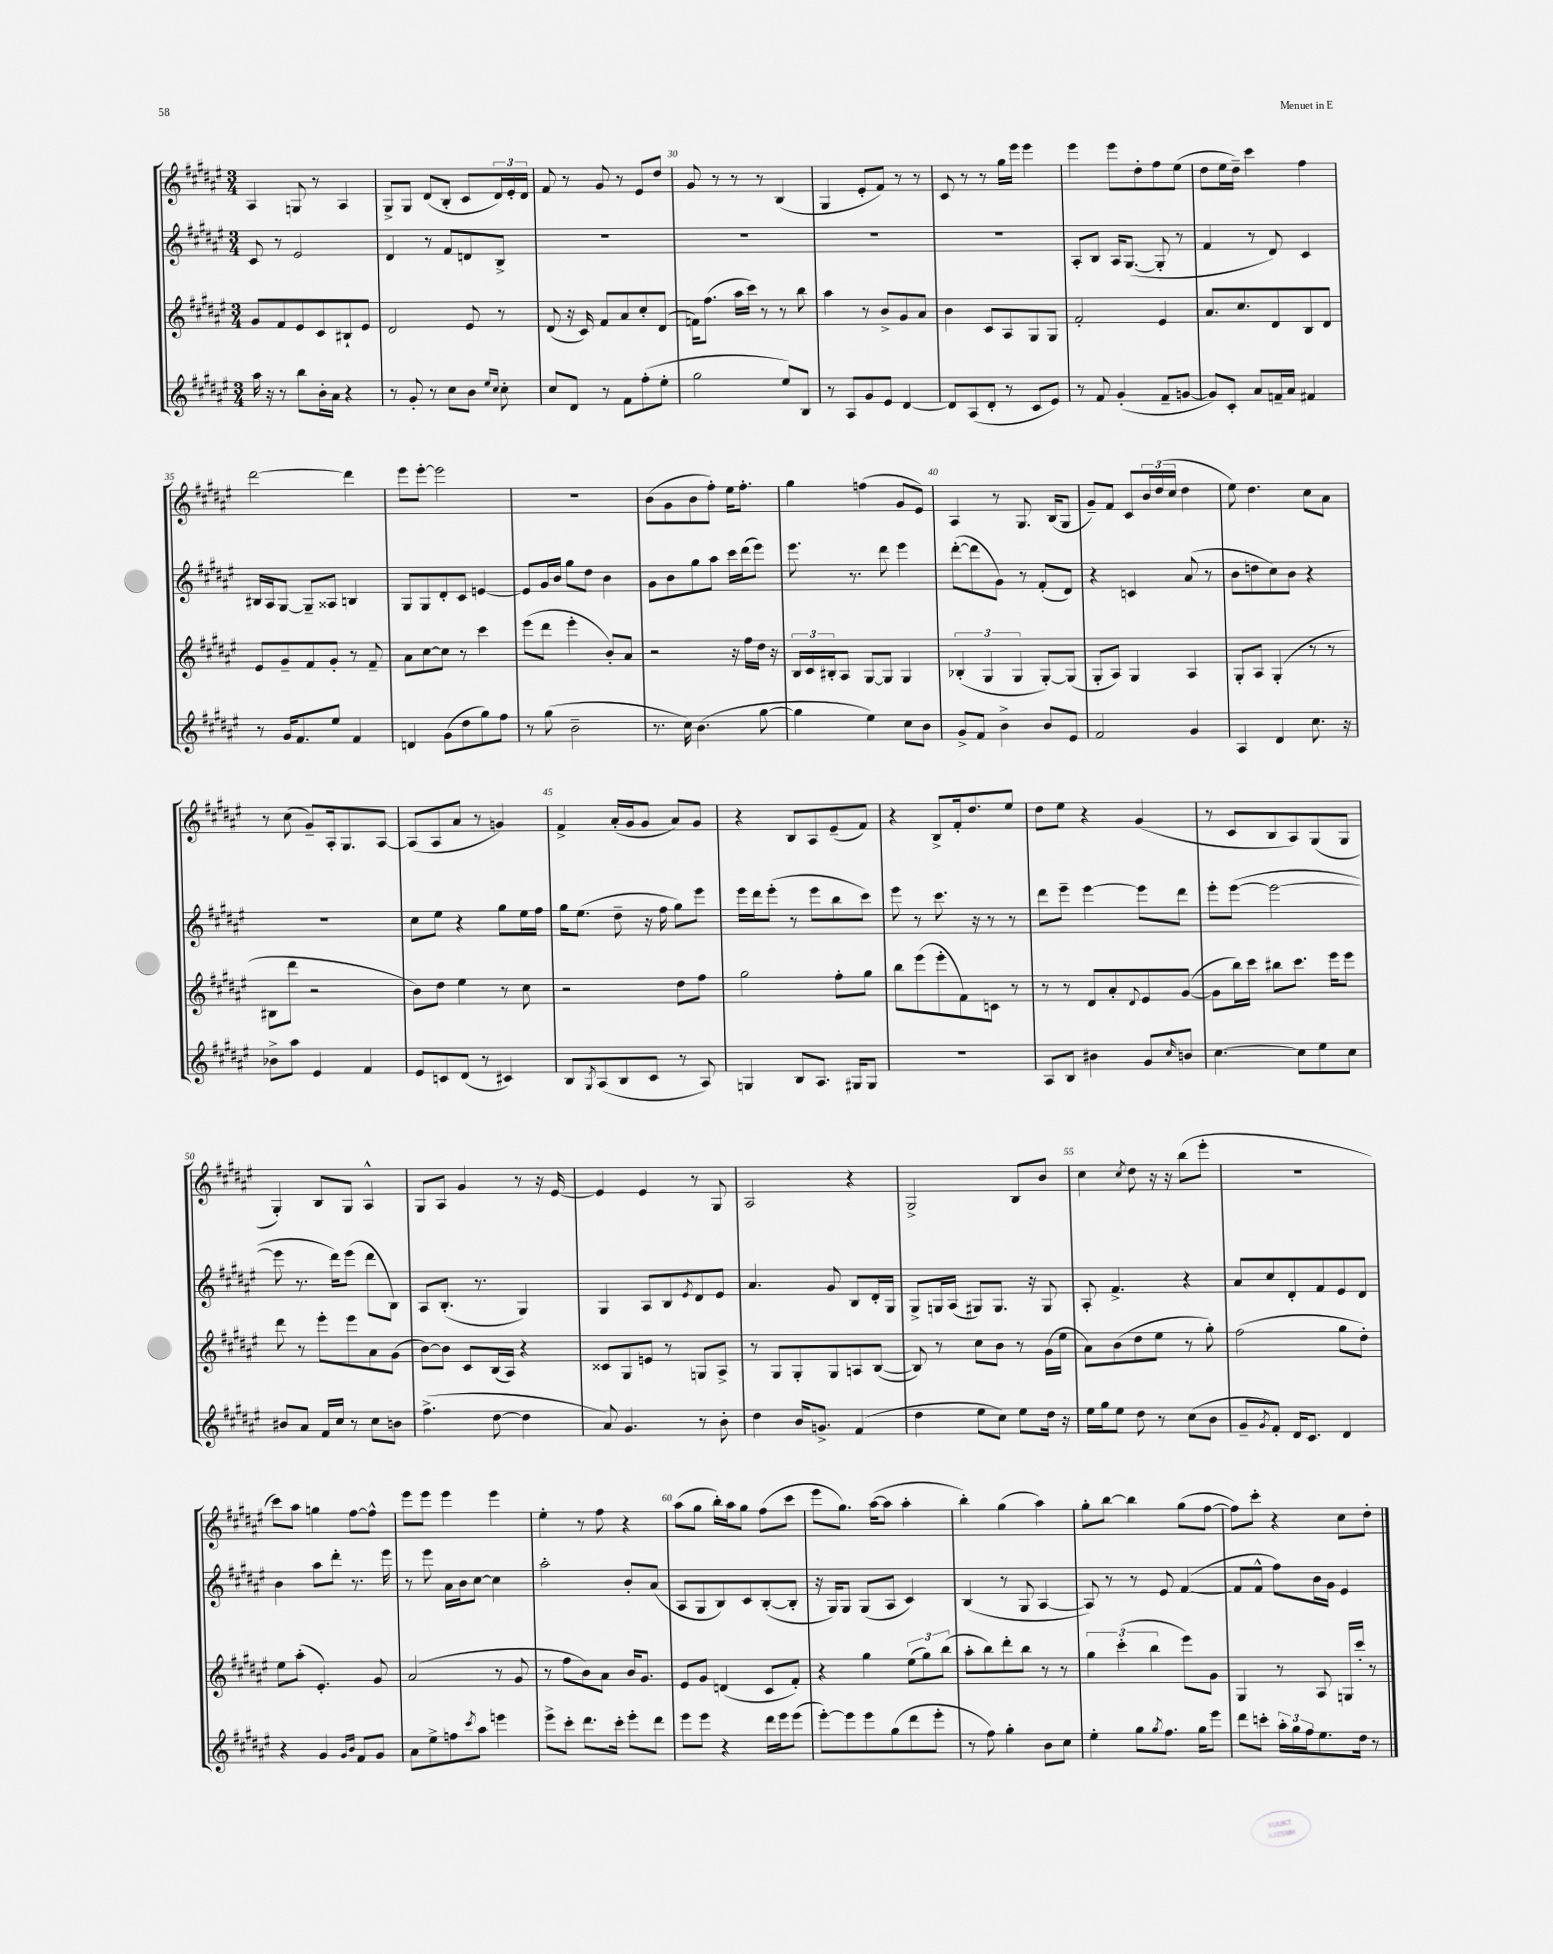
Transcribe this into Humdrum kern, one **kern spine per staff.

**kern	**kern	**kern	**kern
*staff4	*staff3	*staff2	*staff1
*clefG2	*clefG2	*clefG2	*clefG2
*k[f#c#g#d#a#e#]	*k[f#c#g#d#a#e#]	*k[f#c#g#d#a#e#]	*k[f#c#g#d#a#e#]
*M3/4	*M3/4	*M3/4	*M3/4
16aa#\	8g#/L	8c#/	4A#/
16r	.	.	.
8r	8f#/	8r	.
8bb\L	8e#/	2e#/	8G/
16b'\L	8c#/	.	8r
16a#\JJ	.	.	.
4r	8B#`/	.	4A#/
.	8e#/J	.	.
=	=	=	=
8r	2d#/	4d#/	8G#^/L
8g#'/	.	.	8G#/J
8r	.	8r	(8d#/L
8cc#\L	.	8f#/L	8B'/J
8b\J	8e#/	8d/	8c#/L
16qqee#/LL	.	.	.
16qqcc#/JJ	.	.	.
8cc#'\	8r	8B^/J	24d#/L)
.	.	.	24e#'/
.	.	.	24d#/JJ
=	=	=	=
8cc#/L	(8d#/	2.r	8f#/
8d#/J	16r	.	8r
.	16c#/)	.	.
8r	8f#/L	.	8g#/
8f#\L	8a#/	.	8r
(8ff#'\	8cc#'/	.	8e#/L
8ee#'\J	(8d#/J	.	8dd#/J
=	=	=	=
2gg#\	16f\LK)	2.r	8g#/
.	(8.ff#\J	.	.
.	.	.	8r
.	16aa#\LL	.	8r
.	16ccc#\JJ)	.	.
.	8r	.	8r
8ee#/L)	8r	.	(4B/
8B/J	8bb\	.	.
=	=	=	=
8r	4aa#\	2.r	4G#/
8A#/L	.	.	.
8g#/	8r	.	8e#'/L
8e#/J	8b^/L	.	8f#/J)
[4d#/	8g#/	.	8r
.	8a#/J	.	8r
=	=	=	=
8d#/]L	4b\	2.r	8c#/
(8A#/	.	.	8r
8d#'/J	8c#/L	.	8r
8r	8A#/	.	16gg#\LL
.	.	.	16eee#\JJ
8c#/L	8G#/	.	4eee#\
8e#/J)	8G#/J	.	.
=	=	=	=
8r	2f#'/	8A#'/L	4eee#\
8f#/	.	8B/J	.
(4g#'/	.	16A#/LK	8eee#\L
.	.	([8.G#/J	.
.	.	.	8dd#'\
8f#~/L	4e#/	8G#'/]	8ff#\
[8g/J	.	8r	(8ee#\J
=	=	=	=
8g/]L)	8.a#/L	4f#/	8dd#\L
8c#'/J	.	.	16ee#\L
.	8.cc#/	.	16dd#~\JJ)
8a#/L	.	8r	4ccc#\
16f~/L	8d#/	8d#/)	.
16a#/JJ	.	.	.
4f#/	8B/	4c#/	4ff#\
.	8d#/J	.	.
=	=	=	=
8r	8e#/L	16B#/LL	[2ddd#\
.	.	16A#/J	.
16g#/LK	8g#~/	[8G#/J	.
8.f#/	.	.	.
.	8f#/	8G#~/]L	.
8ee#/J	8g#'/J	8A##/J	.
4f#/	8r	4B/	4ddd#\]
.	8f#~/	.	.
=	=	=	=
4d/	8a#\L	8G#/L	8eee#\L
.	[8cc#\	8G#/	[8eee#'\J
(8g#\L	8cc#\]J	8d#'/	2eee#\]
8dd#\	8r	8c#/J	.
8gg#\)	4ccc#\	[4e/	.
8ff#\J	.	.	.
=	=	=	=
8r	(8eee#\L	8e/]L	2.r
(8gg#\	8ddd#\J	16g#/L	.
.	.	16b/JJ	.
2b~\	4eee#'\	8gg#\L	.
.	.	8dd#\J	.
.	8b'/L)	4b\	.
.	8a#/J	.	.
=	=	=	=
8.r	2r	8g#\L	(8b\L
.	.	8b\	8g#\
16cc#\)	.	.	.
(4.b\	.	8gg#\	8b\
.	.	8aa#\J	8ff#'\J)
.	16r	16ccc#\LL	16ee#\LK
.	16ff#\LL	(16ddd#\J	8.ff#'\J
[8gg#\	16dd#\JJ	8eee#\J)	.
.	16r	.	.
=	=	=	=
4gg#\]	24B/LL	8.eee#\	4gg#\
.	24c#/	.	.
.	24B#'/J	.	.
.	8A#/J	.	.
.	.	8.r	.
4ee#\)	[8G#/L	.	(4ff\
.	8G#/]J	8ddd#\	.
8cc#\L	4G#/	4eee#\	8g#/L
8b\J	.	.	8e#/J)
=	=	=	=
8g#^/L	(6B-'/	([8ddd#'\L	4A#/
8f#/J	.	8ddd#\]	.
.	6G#/	.	.
4b^\	.	8g#\J)	8r
.	6G#/	.	.
.	.	8r	8.G#/
8b/L	[8G#'/L)	(8f#'/L	.
.	.	.	(16B/LK
8e#/J	(8G#/]J	8d#/J)	8G#/J
=	=	=	=
2f#/	8G#'/L	4r	8g#~/L)
.	8A#/J)	.	8f#/J
.	4G#/	4c/	8c#/L
.	.	.	24b/L
.	.	.	(24dd#/
.	.	.	24cc#/JJ
4g#/	4A#/	(8a#/	4dd#\
.	.	8r	.
=	=	=	=
4A#/	8G#'/L	8b\L	8ee#\)
.	8A#/J	8dd\	4.dd#\
4d#/	(4G#'/	8cc#\)	.
.	.	8b\J	.
8.cc#\	8r	4r	8cc#\L
.	8r	.	8a#\J
16r	.	.	.
=	=	=	=
8b-^\L	8B#\L	2.r	8r
8aa#\J	8ddd#\J	.	(8cc#\
4e#/	2r	.	8g#~/L)
.	.	.	16A#'/k
.	.	.	8.G#/
4f#/	.	.	.
.	.	.	[8A#/J
=	=	=	=
8e#/L	8b\L)	8cc#\L	(8A#/]L
8c/	8dd#\J	8ee#\J	8A#/
(8d#/J	4ee#\	4r	8a#/J
8r	.	.	8r
4c#/)	8r	8gg#\L	4g/)
.	8cc#\	16ee#\L	.
.	.	16ff#\JJ	.
=	=	=	=
8B/L	2r	16gg#\LK	4f#^/
.	.	(8.ee#\J	.
8qG#/	.	.	.
(8A#/	.	.	.
8B/	.	8dd#~\	(16a#'/LL
.	.	.	16g#/J
8c#/J	.	16r	8g#/J
.	.	16ff#\	.
8r	8dd#\L	8gg#\L)	8a#/L)
8A#/)	8ff#\J	8eee#\J	8g#/J
=	=	=	=
4G/	2gg#\	16eee#\LL	4r
.	.	16ddd#\J	.
.	.	(8eee#'\J	.
8B/L	.	8r	8B/L
8.A#/J	.	8eee#\L	8A#/
.	8ff#'\L	8bb\	(8e#~/
16G#/LK	.	.	.
8G#/J	8gg#\J	8ccc#\J)	8f#/J)
=	=	=	=
2.r	8bb\L	8eee#\	4r
.	(8eee#\	8r	.
.	8eee#'\	8.ccc#\	8B^/L
.	8f#\)	.	16f#'/k
.	.	16r	8.dd#/
.	8c\J	8r	.
.	8r	8r	8ee#/J
=	=	=	=
8A#/L	8r	8ddd#\L	8dd#\L
8B/J	8r	8eee#~\J	8ee#\J
4b#\	8d#/L	[4eee#\	4r
.	8a#'/	.	.
.	8qqd#/	.	.
8g#/L	8e#/	8eee#\]L	(4g#/
16qqcc#/	.	.	.
8b/J	([8g#/J	8ddd#\J	.
=	=	=	=
[4.cc#\	8g#\]L	8eee#'\L	8r
.	16bb\L)	([8eee#\J	8c#/L
.	16ccc#\JJ	.	.
.	8bb#\L	2eee#\_	8B/
8cc#\]L	8.ccc#\J	.	8A#/)
8ee#\	.	.	(8G#/
.	16eee#\LK	.	.
8cc#\J	8eee#\J	.	8G#/J
=	=	=	=
8b#/L	8ddd#\	8eee#\]	4G#'/)
8a#/J	8r	8.r	.
16f#/LL	8eee#'\L	.	8B/L
16cc#/JJ	.	16ddd#\LK)	.
8r	8eee#\	(8eee#\J	8G#/J
8cc#\L	8a#\	8ddd#\L	4A#^^/
8b\J	(8g#\J	8B\J)	.
=	=	=	=
(4.ff#^\	[8b\L)	8A#/L	8G#/L
.	8b\]J	(8.B'/J	8A#/J
.	8c#/L	.	4g#/
.	.	8.r	.
[8dd#\	(16B/L	.	.
.	16A#/JJ)	.	.
4dd#\]	4r	4G#/)	8r
.	.	.	16r
.	.	.	[16e#/
=	=	=	=
8a#/)	8c##/L	4G#/	4e#/]
4.g#/	8G#/	.	.
.	8e/J	8A#/L	4e#/
.	8r	8B/	.
.	.	8qe#/	.
8r	8G/L	8d#/	8r
8b'\	8A#^/J	8e#/J	8G#/
=	=	=	=
4dd#\	8r	4.a#/	2A#/
.	8G#/L	.	.
16b/LK	8G#'/	.	.
8.g^/J	.	.	.
.	8G#/	8g#/	.
(4f#/	8A/	8B/L	4r
.	([8B/J	16d#'/L	.
.	.	16G#/JJ	.
=	=	=	=
4dd#\	8B/])	8G#^/L	2G#^/
.	8r	16G/L	.
.	.	(16A#/JJ	.
8ee#\L	8cc#\L	8G#/L)	.
8cc#\J)	8b\J	8.G#/J	.
8ee#\L	8r	.	8B/L
.	.	16r	.
16dd#\Jk	(16g#\LL	8G#/	8b/J
16r	16ee#\JJ	.	.
=	=	=	=
16ee#\LL	8a#\L)	8A#'/	4cc#\
16gg#\J	.	.	.
8ee#\J	(8b\	4.f#^/	.
.	.	.	8qcc#/
8dd#\	8dd#\	.	8dd#\
8r	8ee#\J	.	16r
.	.	.	16r
(8cc#\L	8r	4r	(8bb\L
8b\J	8gg#'\)	.	8eee#'\J
=	=	=	=
8g#~/L	(2ff#\	8a#/L	2.r
8qg#/	.	.	.
8f#'/J)	.	8cc#/	.
16d#/LK	.	8d#'/	.
8.c#/J	.	.	.
.	.	8f#/	.
4d#/	8gg#\L	8e#/	.
.	8dd#'\J)	8d#/J	.
=	=	=	=
4r	8ee#\L	4b\	8ccc#\L)
.	(8aa#'\J	.	8aa#\J
4g#/	4.e#'/)	8aa#\L	4gg\
.	.	8ddd#'\J	.
16qqg#/LL	.	.	.
16qqb/JJ	.	.	.
8f#/L	.	8.r	[8ff#\L
8g#/J	8g#/	.	8ff#^^\]J
.	.	16eee#\	.
=	=	=	=
8a#\L	(2a#/	8r	8eee#\L
8ee#^\	.	8eee#\	8eee#\J
8ff\	.	16a#\LL	4eee#\
.	.	16b\J	.
8qccc#/	.	.	.
8aa#\J	.	[8cc#\J	.
4eee\	8r	4cc#\]	4eee#\
.	8g#/	.	.
=	=	=	=
8eee#^\L	8r	2aa#'\	4ee#'\
8ccc#'\J	8ff#\L	.	.
8.ddd#\L	8b\)	.	8r
.	8a#\J	.	8ff#\
16ccc#'\Jk	.	.	.
8eee#'\L	16b/LK	8b'/L	4r
.	8.g#/J	.	.
8ddd#\J	.	(8a#/J	.
=	=	=	=
8eee#\L	8e#/L	8A#/L	(8aa#\L
8eee#\J	8g#/J	8G#/	8gg#\J
4r	(4d/	8B/)	16bb'\LL)
.	.	.	16aa#\J
.	.	8c#/	8gg#\J
16ddd#\LL	8c#/L	([8B'/	(8ff#\L
16eee#\J	.	.	.
(8eee#\J	8f#'/J)	8B'/]J	8ccc#\J
=	=	=	=
[8eee#'\L)	4r	16r	8eee#\L
.	.	16G#/LK)	.
8eee#\]	.	8G#/J	8.gg#\J)
8eee#\	4gg#\	(8G#/L	.
.	.	.	([16aa#\LK
(8gg#\	.	8A#/J	8aa#\]J
8ddd#\	(12ee#\L	4c#/)	4aa#'\
.	12gg#\)	.	.
8eee#'\J	.	.	.
.	(12bb\J	.	.
=	=	=	=
8r	8aa#'\L	(4B/	4bb'\)
8ff#\)	8bb\)	.	.
4gg#'\	8ddd#'\	8r	(4gg#\
.	8bb\J	8G#/	.
8b\L	8r	[4A#/	4aa#\)
8cc#\J	8r	.	.
=	=	=	=
4ee#'\	6gg#\	8A#/])	8gg#'\L
.	.	8r	[8bb\J
.	(6ccc#'\	.	.
8gg#\L	.	8r	4bb\]
.	6bb\	.	.
8qgg#/	.	.	.
8.ff#\J	.	8e#/	.
.	8eee#\L)	([4f#/	(8gg#\L
16gg#\LK	.	.	.
8eee#\J	8g#\J	.	[8ff#\J
=	=	=	=
8ddd#\L	4G#/	8f#/]L	8ff#\]L)
8ccc'\J	.	8f#^^/J	8ccc#'\J
24aa#'\LL	8r	8ff#\L)	4r
24gg#\	.	.	.
24ff#\J	.	.	.
8.ee#\	8A#/	16b\L	.
.	.	16g#\JJ	.
.	16G/LL	4e#/	8cc#\L
16dd#\Jk	16ccc#'/JJ	.	.
8r	8r	.	8dd#'\J
==	==	==	==
*-	*-	*-	*-
